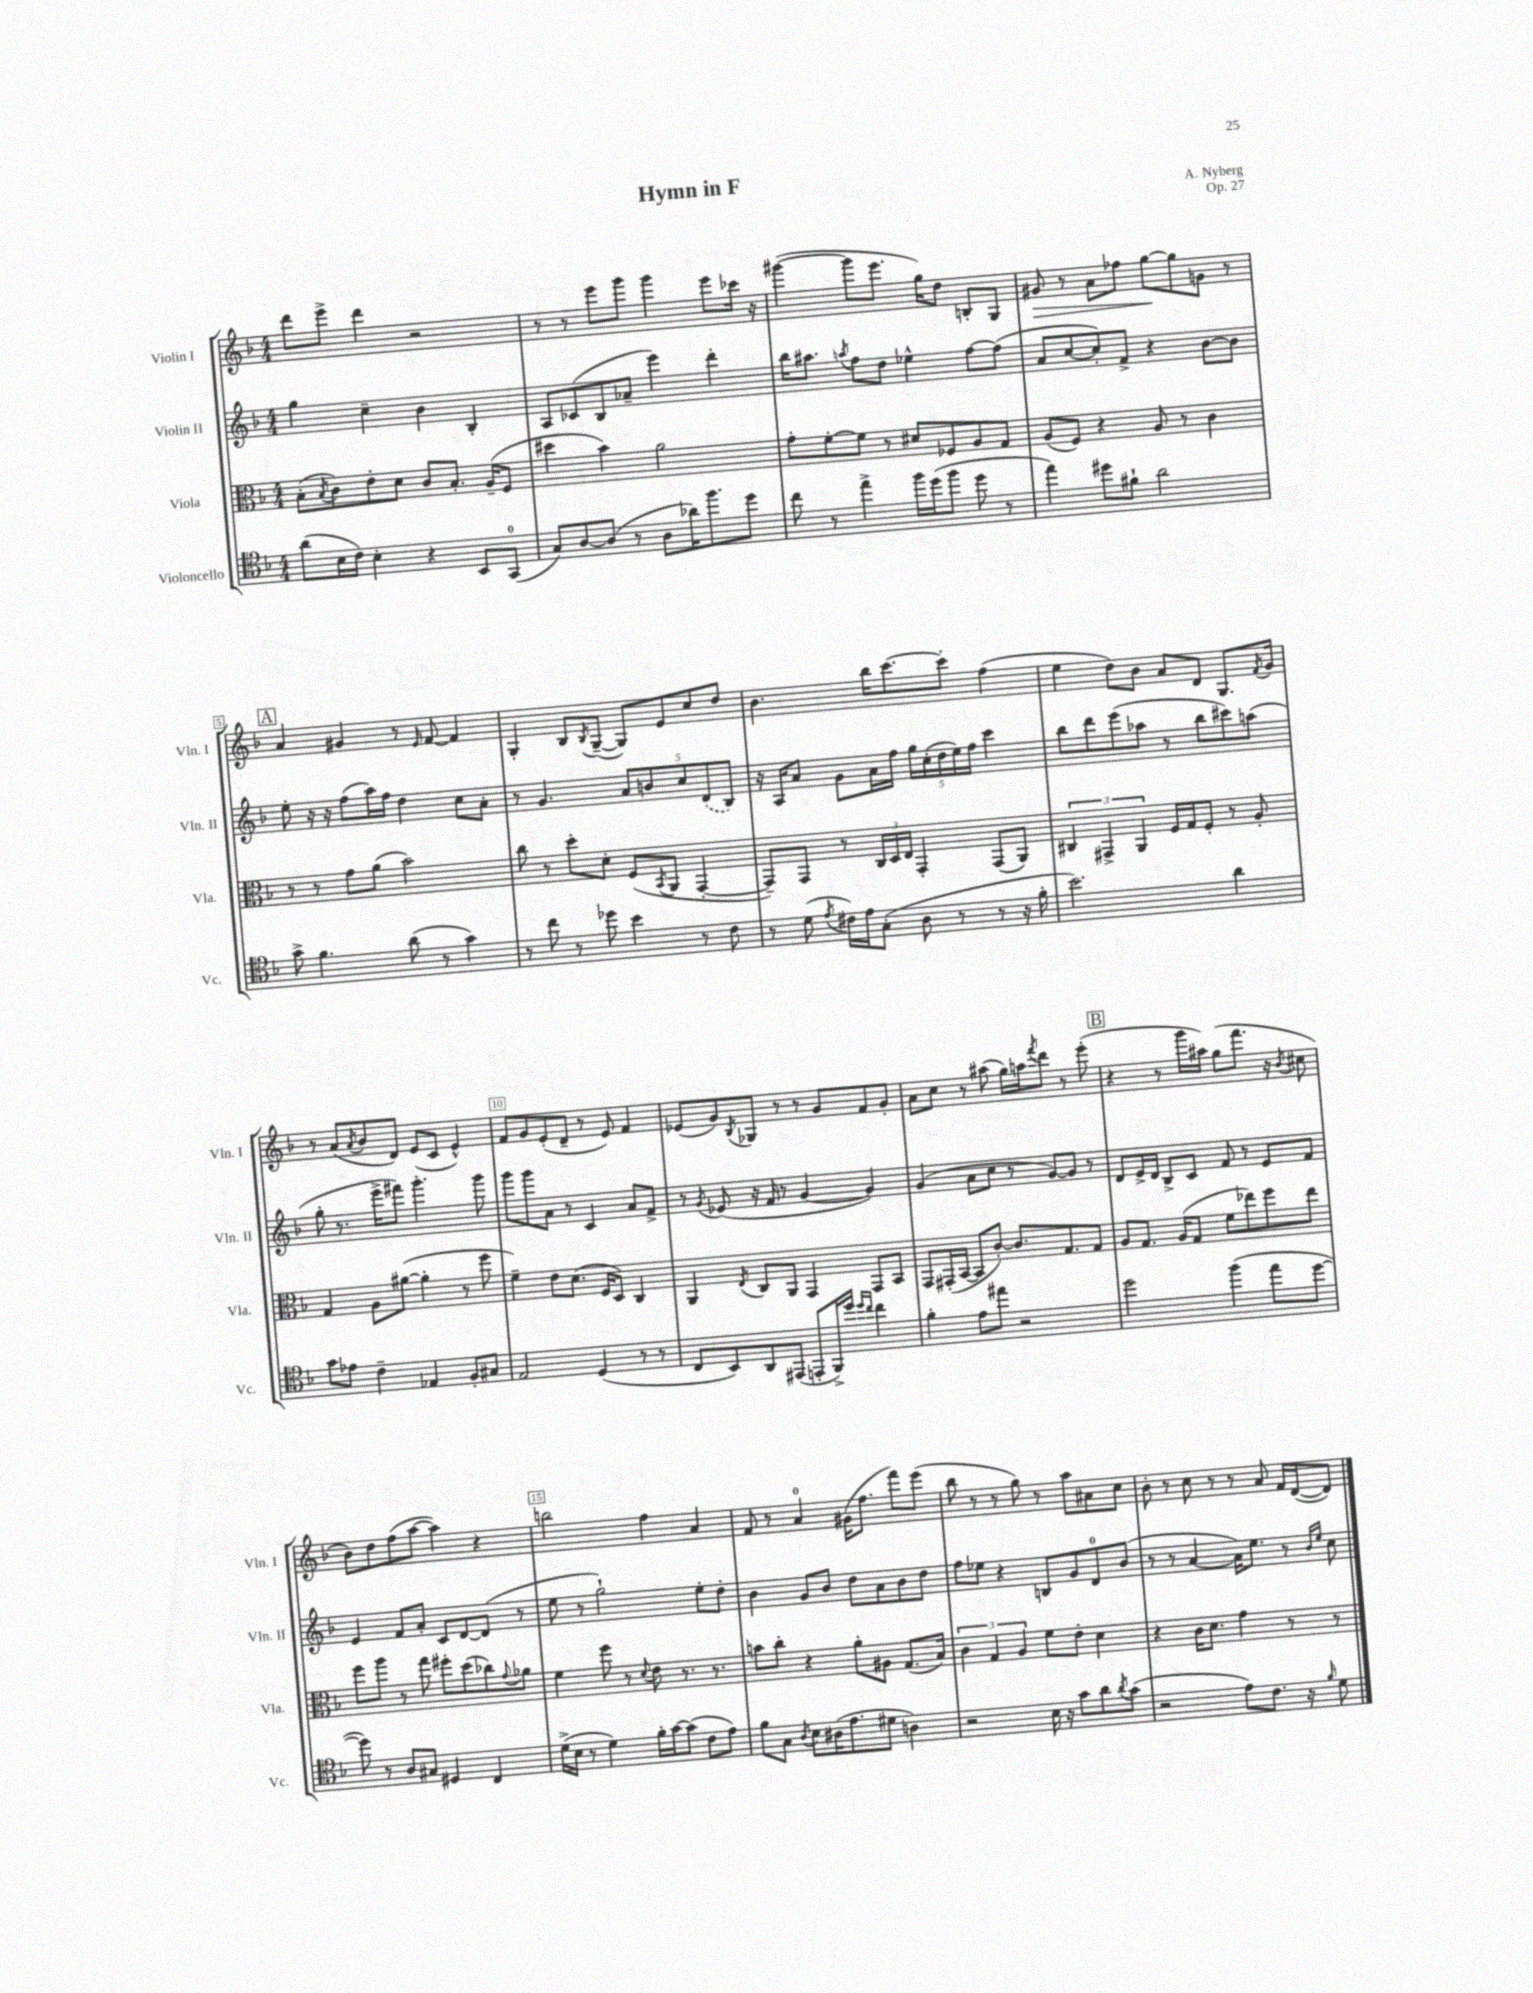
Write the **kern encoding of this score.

**kern	**kern	**kern	**kern	**dynam
*part4	*part3	*part2	*part1	*part1
*staff4	*staff3	*staff2	*staff1	*staff1
*I"Violoncello	*I"Viola	*I"Violin II	*I"Violin I	*
*I'Vc.	*I'Vla.	*I'Vln. II	*I'Vln. I	*
*clefC4	*clefC3	*clefG2	*clefG2	*
*k[b-]	*k[b-]	*k[b-]	*k[b-]	*
*M4/4	*M4/4	*M4/4	*M4/4	*
=1	=1	=1	=1	=1
(8a\L	(8B-'\L	4gg\	8ddd\L	.
.	8qB-/	.	.	.
16B-\L	8c\)	.	8eee^\J	.
16c\JJ)	.	.	.	.
4B-'\	8e'\	4cc~\	4ddd\	.
.	8d\J	.	.	.
4r	8c/L	4b-\	2r	.
.	8.B-'/J	.	.	.
8BB-/L	.	4B-'/	.	.
.	(16A~/KL	.	.	.
(8GG/J	8F/J	.	.	.
=2	=2	=2	=2	=2
8G/L)	4dd#X\	8A/L	8r	.
[8A/	.	(8c-X/	8r	.
(8A/J]	4b-\)	8B-/	8eee\L	.
8r	.	8a-X~/J	8ggg\J	.
8A\L	2a\	4eee\)	4ggg\	.
16a-X\K)	.	.	.	.
8.ff\	.	.	.	.
.	.	4ddd'\	8eee\L	.
8dd\J	.	.	16ccc-X\Jk	.
.	.	.	16r	.
=3	=3	=3	=3	=3
8cc\	8g'\L	16bb-\KL	([4ggg#X\	.
.	.	8.aa#X\J	.	.
8r	[8f'\	.	.	.
.	.	8qaan/	.	.
4ee^\	8f\J]	8ff\L	8ggg#\L]	.
.	8r	8dd\J	8.eee\J	.
16ff\LL	8d#X/L	4ee-X^^\	.	.
(16dd\J	.	.	16gg\KL)	.
8ff\J	8F-X/	.	8dd\J	.
8dd\	8A/	[8ff\L	8Bn'/L	.
8r	8G/J	(8ff\J]	8G/J	.
=4	=4	=4	=4	=4
!	!	!	!	!LO:HP:b
4ee\)	(8A/L	8a/L	8g#X/	>
.	8F/J)	[8cc/	8r	.
8dd#X\L	4r	8cc'/])	8a\L	.
8f#X`\J	.	8f^/J	8ff-X\J	.
2a\	8A/	4r	[8gg\L	.
.	8r	.	8gg\]	]
.	4c\	[8b-\L	8gn\J	.
.	.	8b-\J]	8r	.
!!LO:LB:g=z
!!LO:REH:place=s1:t=A
=5	=5	=5	=5	=5
8g^\	8r	8ee'\	4a/	.
4.f\	8r	16r	.	.
.	.	16r	.	.
.	8g\L	(8ff\L	4g#X/	.
.	(8a\J	16aa\L)	.	.
.	.	16ff\JJ	.	.
(8a\	2b-\)	4dd\	8r	.
.	.	.	16qqe/	.
8r	.	.	[8f/	.
4g\)	.	8cc\L	4f/]	.
.	.	8a'\J	.	.
=6	=6	=6	=6	=6
8r	8cc\	8r	4G'/	.
8cc\	8r	4.g/	.	.
8r	8dd'\L	.	8B-/L	.
.	.	.	8qB-/	.
8dd-X\	8d'\J	.	([8G~/J	.
4b-\	(8F/L	10a/L	8G/L])	.
.	.	10bn/	.	.
.	8qBB-/	.	.	.
.	8AA/J	.	8e/	.
.	.	10cc/	.	.
8r	[4GG'/	.	8cc/	.
.	.	(10d/	.	.
8c\	.	.	8dd/J	.
.	.	10B-/J)	.	.
=7	=7	=7	=7	=7
8r	8GG~/L])	16r	4.b-\	.
.	.	16A/KL	.	.
(8d\	8GG/J	8a/J	.	.
8qe/	.	.	.	.
16c#X\LL)	8r	8g\L	.	.
16e\J	.	.	.	.
(8G'\J	24C/LL	16a\L	16bb-\KL	.
.	24D/	.	.	.
.	.	16ff\JJ	[8.ccc\	.
.	24E/JJ	.	.	.
8A\	4GG'/	20gg\LL	.	.
.	.	(20cc'\	.	.
.	.	20dd\	.	.
8r	.	.	8ccc'\J]	.
.	.	20ee\)	.	.
.	.	20ff\JJ	.	.
8r	(8GG/L	4ccc\	(4ff\	.
16r	8AA/J)	.	.	.
16f'\	.	.	.	.
=8	=8	=8	=8	=8
2.b-\)	6C#X/	8bb-\L	4ee\	.
.	.	8ddd\	.	.
.	6GG#X^/	.	.	.
.	.	(8eee\	8dd\L)	.
.	6AA/	.	.	.
.	.	8aa-X\J	8b-\J	.
.	16F/LL	8r	8a/L	.
.	16G/J	.	.	.
.	8F'/J	8bb-\L	8d/J	.
4a\	8r	8ccc#X\)	8.G/L	.
.	8A'/	(8aan\J	.	.
.	.	.	8qf/	.
.	.	.	16g/Jk	.
!!LO:LB:g=z
=9	=9	=9	=9	=9
8g\L	4G/	8gg'\	8r	.
8e-X\J	.	8.r	(8a/L	.
.	.	.	8qa/	.
4c~\	8A\L	.	8b-/	.
.	.	16eee^\KL	.	.
.	([8a#X\J	8fff#X\J)	8d/J)	.
4E-X/	4a#'\]	4.ggg'\	(8e/L	.
.	.	.	8c/J	.
8F'/L	8r	.	4e^^/)	.
8G#X/J	8ff\	8ggg\	.	.
=10	=10	=10	=10	=10
2E/	4f~\)	8ggg\L	8f/L	.
.	.	8ggg\	8g/	.
.	8e\L	8a\J	(8e'/	.
.	(8.d\J	8r	8d~/J	.
(4D/	.	4c/	8r	.
.	16F/KL	.	.	.
.	8D/J)	.	8e/)	.
8r	4C/	8a/L	4f/	.
8r	.	8f^/J	.	.
=11	=11	=11	=11	=11
8C/L	4AA/	8r	(8e-X/L	.
.	.	8qg/	.	.
8BB-/)	.	(8e-X/	8g/)	.
.	8qE/	.	8qB-/	.
8AA/	8C/L	16r	8G-X/J	.
.	.	16f/	.	.
(8EE#X/J	8AA/J	8r	8r	.
8EEn'/L	4GG/	[4g/	8r	.
16FF^/L)	.	.	8g/L	.
16dd/JJ	.	.	.	.
16qqdd/LL	.	.	.	.
16qqcc/JJ	.	.	.	.
4cc\	8GG/L	4g/])	8f/	.
.	8BB-/J	.	8g'/J	.
=12	=12	=12	=12	=12
4f'\	8GG/L	(4g/	8a\L	.
.	(16GG#X'/L	.	8cc\J	.
.	[16BB-/JJ	.	.	.
8e\L	8BB-/L]	8a\L	8r	.
8ee#X\J	[8c'/J)	8cc\J	(8aa#X\	.
2r	8.c/L]	8r	16gg\LL)	.
.	.	.	16aan\J	.
.	.	.	8qfff/	.
.	.	[8g/L)	8ddd\J	.
.	8.G/	.	.	.
.	.	8g/J]	8r	.
.	8G/J	8r	(8eee'\	.
!!LO:REH:place=s1:t=B
=13	=13	=13	=13	=13
2dd\	8A/L	8d/L	4r	.
.	8.G/J	16e^/L	.	.
.	.	16d/JJ	.	.
.	.	8B-^/L	8r	.
.	(16A/KL	.	.	.
.	8G/J	8c/J	16ggg\LL	.
.	.	.	16aa#X\JJ)	.
(4ff\	8f\L	8f/	(8gg\L	.
.	8ee-X\)	8r	8.fff\J	.
8ee\L	8ff\	8e/L	.	.
.	.	.	16r	.
.	.	.	8qb-/	.
[8dd\J	8ee-\J	8f/J	8cc#X\	.
!!LO:LB:g=z
=14	=14	=14	=14	=14
8dd\])	8ff\L	4e/	8b-\L)	.
8r	8aa\J	.	8dd\	.
8A/L	8r	8f/L	(8ff\	.
8G#X/J	8gg\	8a'/J	[8aa\J	.
4D#X/	8ff#X'\L	8c/L	4aa\])	.
.	(8dd\	[8d/	.	.
4C/	8cc-X\)	(8d/J]	4r	.
.	8qqg/	.	.	.
.	8a-X\J	8r	.	.
=15	=15	=15	=15	=15
(16d^\LL	4f\	8ee\	2bbn\	.
16B-\JJ	.	.	.	.
8r	.	8r	.	.
4d\)	8ff\	2gg`\)	.	.
.	8r	.	.	.
.	8qqd/	.	.	.
16f'\LL	8e\	.	4ff\	.
[16g\J	.	.	.	.
(8g\J]	8.r	.	.	.
8c\L	.	8ee'\L	4a/	.
.	8.r	.	.	.
8e\J)	.	8dd'\J	.	.
=16	=16	=16	=16	=16
8f\L	8bn\L	4b-\	8f/	.
8G\J	8cc'\J	.	8r	.
8qA/	.	.	.	.
8B-\L	4r	8g/L	4a/	.
(16A#X\K	.	8b-/J	.	.
8.e\	.	.	.	.
.	8a'\L	8dd\L	(16g#X\KL	.
.	.	.	8.ff\J	.
8d#X\J	8A#X\J	8a\	.	.
4An\)	(8.G/L	8b-\	8fff\L)	.
.	.	8dd\J	(8eee\J	.
.	16B-/Jk)	.	.	.
=17	=17	=17	=17	=17
2r	6c\	8ff\L	8bb-\	.
.	.	8ee-X\J	8r	.
.	6G/	.	.	.
.	.	4r	8r	.
.	6A/	.	.	.
.	.	.	8gg\)	.
16B-\	8f\L	8Bn/L	8r	.
16r	.	.	.	.
8g\L	8e'\J	8g/	8aa\L	.
8a\	4d\	8d/	8a#X\	.
8qa/	.	.	.	.
(8g\J	.	(8b-/J	8cc\J	.
=18	=18	=18	=18	=18
2r	4r	8r	8b-'\	.
.	.	8r	8r	.
.	16c\KL	[4a/	8cc\	.
.	8.d\J	.	.	.
.	.	.	8r	.
8e\L)	4g\	16a\KL])	8r	.
.	.	8.ee\J	.	.
8.c\J	.	.	8a/	.
.	8r	8r	16f/LL	.
16r	.	.	([16d/J	.
.	.	16qqb-/LL	.	.
16qqf/	.	16qqee/JJ	.	.
8d\	8r	8cc\	8d/J])	.
==	==	==	==	==
*-	*-	*-	*-	*-
